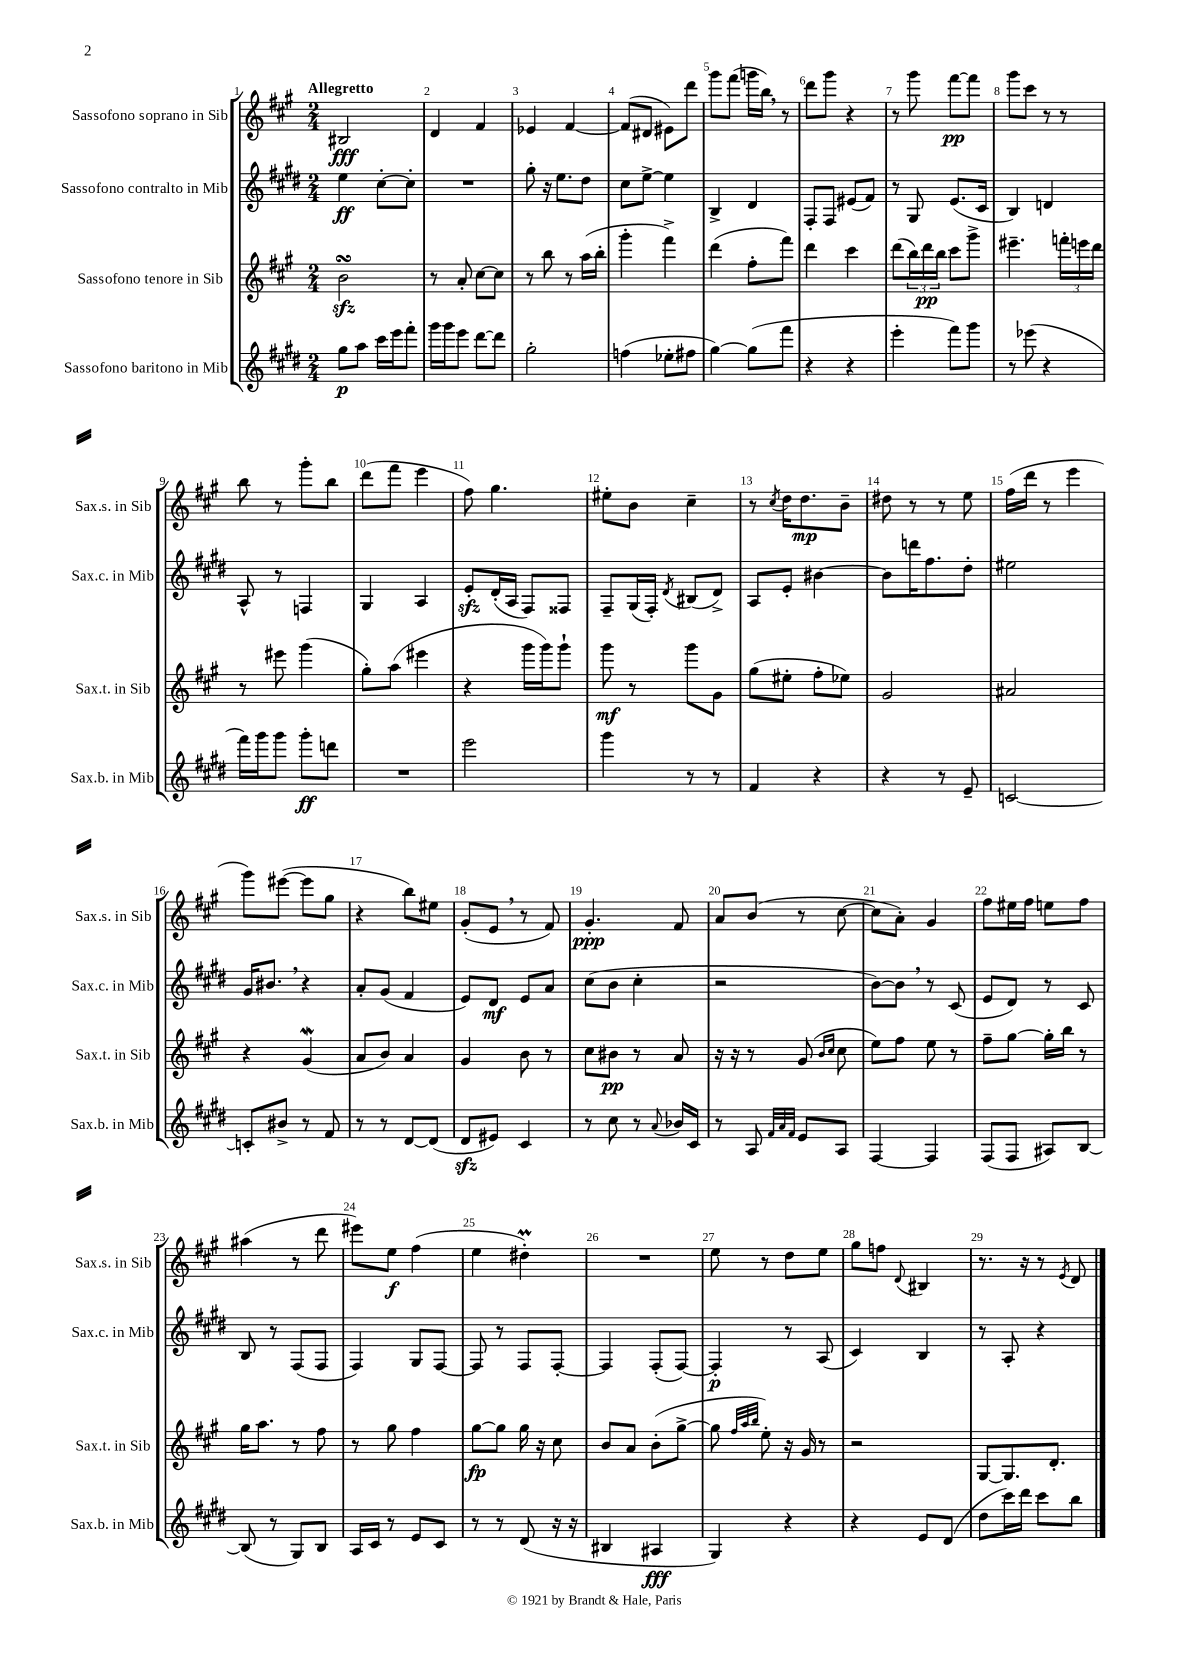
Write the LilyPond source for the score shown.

<<
\new StaffGroup <<
\new Staff = "s0" \with { instrumentName = "Sassofono soprano in Sib" shortInstrumentName = "Sax.s. in Sib" } {
    \clef treble \key a \major \numericTimeSignature \time 2/4 \tempo "Allegretto"
    bis2\fff |
    d'4 fis'4 |
    ees'4 fis'4~ |
    fis'8( dis'8 eis'8) d'''8 |
    gis'''8 fis'''8( g'''16 b''16) \breathe r8 |
    d'''8 gis'''8 r4 |
    r8 gis'''8 fis'''8~\pp fis'''8 |
    gis'''8 cis'''8 r8 r8 |
    b''8 r8 gis'''8-. b''8 |
    d'''8( fis'''8 e'''4 |
    fis''8) gis''4. |
    eis''8-. b'8 cis''4-- |
    r8 \acciaccatura { cis''8 } d''16 d''8.\mp b'8-- |
    dis''8 r8 r8 e''8 |
    fis''16( d'''16 r8 e'''4 |
    gis'''8) eis'''8~( eis'''8 gis''8 |
    r4 b''8) eis''8 |
    gis'8-.( e'8 \breathe r8 fis'8) |
    gis'4.-.\ppp fis'8 |
    a'8 b'8( r8 cis''8~ |
    cis''8 a'8-.) gis'4 |
    fis''8 eis''16 fis''16 e''8 fis''8 |
    ais''4( r8 d'''8 |
    eis'''8) e''8\f fis''4( |
    e''4 dis''4-.\prall) |
    R2 |
    e''8 r8 d''8 e''8 |
    gis''8 f''8 \appoggiatura { d'8 } bis4 |
    r8. r16 r8 \acciaccatura { e'8 } d'8 \bar "|." |
}
\new Staff = "s1" \with { instrumentName = "Sassofono contralto in Mib" shortInstrumentName = "Sax.c. in Mib" } {
    \clef treble \key e \major \numericTimeSignature \time 2/4
    e''4\ff cis''8~-. cis''8-. |
    R2 |
    gis''8-. r16 e''8. dis''8 |
    cis''8 e''8~-> e''4 |
    b4-> dis'4 |
    fis8-. fis8 eis'8( fis'8) |
    r8 gis8 e'8.( cis'16 |
    b4) d'4 |
    a8-^ r8 f4 |
    gis4 a4 |
    e'8-.\sfz dis'16-.( a16 fis8) fisis8 |
    fis8-- gis16( fis16-.) \acciaccatura { dis'8 } bis8( dis'8->) |
    a8 e'8-. bis'4~ |
    bis'8 d'''16 fis''8. dis''8-. |
    eis''2 |
    gis'16 bis'8. \breathe r4 |
    a'8-. gis'8( fis'4 |
    e'8) dis'8\mf e'8 a'8 |
    cis''8( b'8 cis''4-. |
    r2 |
    b'8~) b'8 \breathe r8 cis'8( |
    e'8 dis'8) r8 cis'8 |
    b8 r8 fis8( fis8 |
    fis4) gis8 fis8~ |
    fis8 r8 fis8 fis8~-. |
    fis4 fis8-.( fis8~) |
    fis4-.\p r8 a8( |
    cis'4) b4 |
    r8 a8-. r4 \bar "|." |
}
\new Staff = "s2" \with { instrumentName = "Sassofono tenore in Sib" shortInstrumentName = "Sax.t. in Sib" } {
    \clef treble \key a \major \numericTimeSignature \time 2/4
    b'2\turn\sfz |
    r8 a'8-. cis''8~ cis''8 |
    r8 b''8 r8 a''16( b''16-. |
    gis'''4-. fis'''4->) |
    d'''4( fis''8-. fis'''8) |
    d'''4 cis'''4 |
    d'''8( \tuplet 3/2 { b''16) d'''16\pp b''16 } cis'''8 gis'''8-> |
    eis'''4.-- \tuplet 3/2 { f'''16-. e'''16 d'''16 } |
    r8 eis'''8 gis'''4( |
    gis''8-.) a''8( eis'''4 |
    r4 gis'''16 gis'''16) gis'''8-! |
    gis'''8\mf r8 gis'''8 gis'8 |
    gis''8( eis''8-. fis''8-. ees''8) |
    gis'2 |
    ais'2 |
    r4 gis'4\mordent( |
    a'8 b'8) a'4 |
    gis'4 b'8 r8 |
    cis''8 bis'8\pp r8 a'8 |
    r16 r16 r8 gis'8( \grace { b'16 cis''16 } cis''8 |
    e''8) fis''8 e''8 r8 |
    fis''8-- gis''8~ gis''16-. b''16 r8 |
    gis''16 a''8. r8 fis''8 |
    r8 gis''8 fis''4 |
    gis''8~\fp gis''8 gis''16 r16 cis''8 |
    b'8 a'8 b'8-.( gis''8~-> |
    gis''8 \grace { fis''32 a''32 b''32 } e''8-.) r16 gis'16 r8 |
    r2 |
    gis8~ gis8. d'8.-. \bar "|." |
}
\new Staff = "s3" \with { instrumentName = "Sassofono baritono in Mib" shortInstrumentName = "Sax.b. in Mib" } {
    \clef treble \key e \major \numericTimeSignature \time 2/4
    gis''8\p a''8 cis'''16 e'''16 fis'''8-. |
    gis'''16 gis'''16 e'''8 dis'''8~ dis'''8 |
    gis''2-. |
    f''4( ees''8-. fis''8 |
    gis''4~) gis''8( fis'''8 |
    r4 r4 |
    e'''4-. fis'''8) gis'''8 |
    r8 ees'''8( r4 |
    fis'''16) gis'''16 gis'''8 gis'''8-.\ff d'''8 |
    R2 |
    e'''2 |
    gis'''4 r8 r8 |
    fis'4 r4 |
    r4 r8 e'8-- |
    c'2~ |
    c'8-. bis'8-> r8 fis'8 |
    r8 r8 dis'8~ dis'8( |
    dis'8\sfz eis'8) cis'4 |
    r8 cis''8 r8 \appoggiatura { a'8 } bes'16 cis'16 |
    r8 a8 \grace { fis'32 a'32 fis'32 } e'8 a8 |
    fis4~ fis4 |
    fis8( fis8 ais8) b8~ |
    b8( r8 gis8) b8 |
    a16 cis'16 r8 e'8 cis'8 |
    r8 r8 dis'8( r16 r16 |
    bis4 ais4\fff |
    gis4) r4 |
    r4 e'8 dis'8( |
    dis''8 cis'''16) dis'''16 cis'''8 b''8 \bar "|." |
}
>>
>>
\layout { \context { \Score \override BarNumber.break-visibility = ##(#f #t #t) barNumberVisibility = #all-bar-numbers-visible } }
